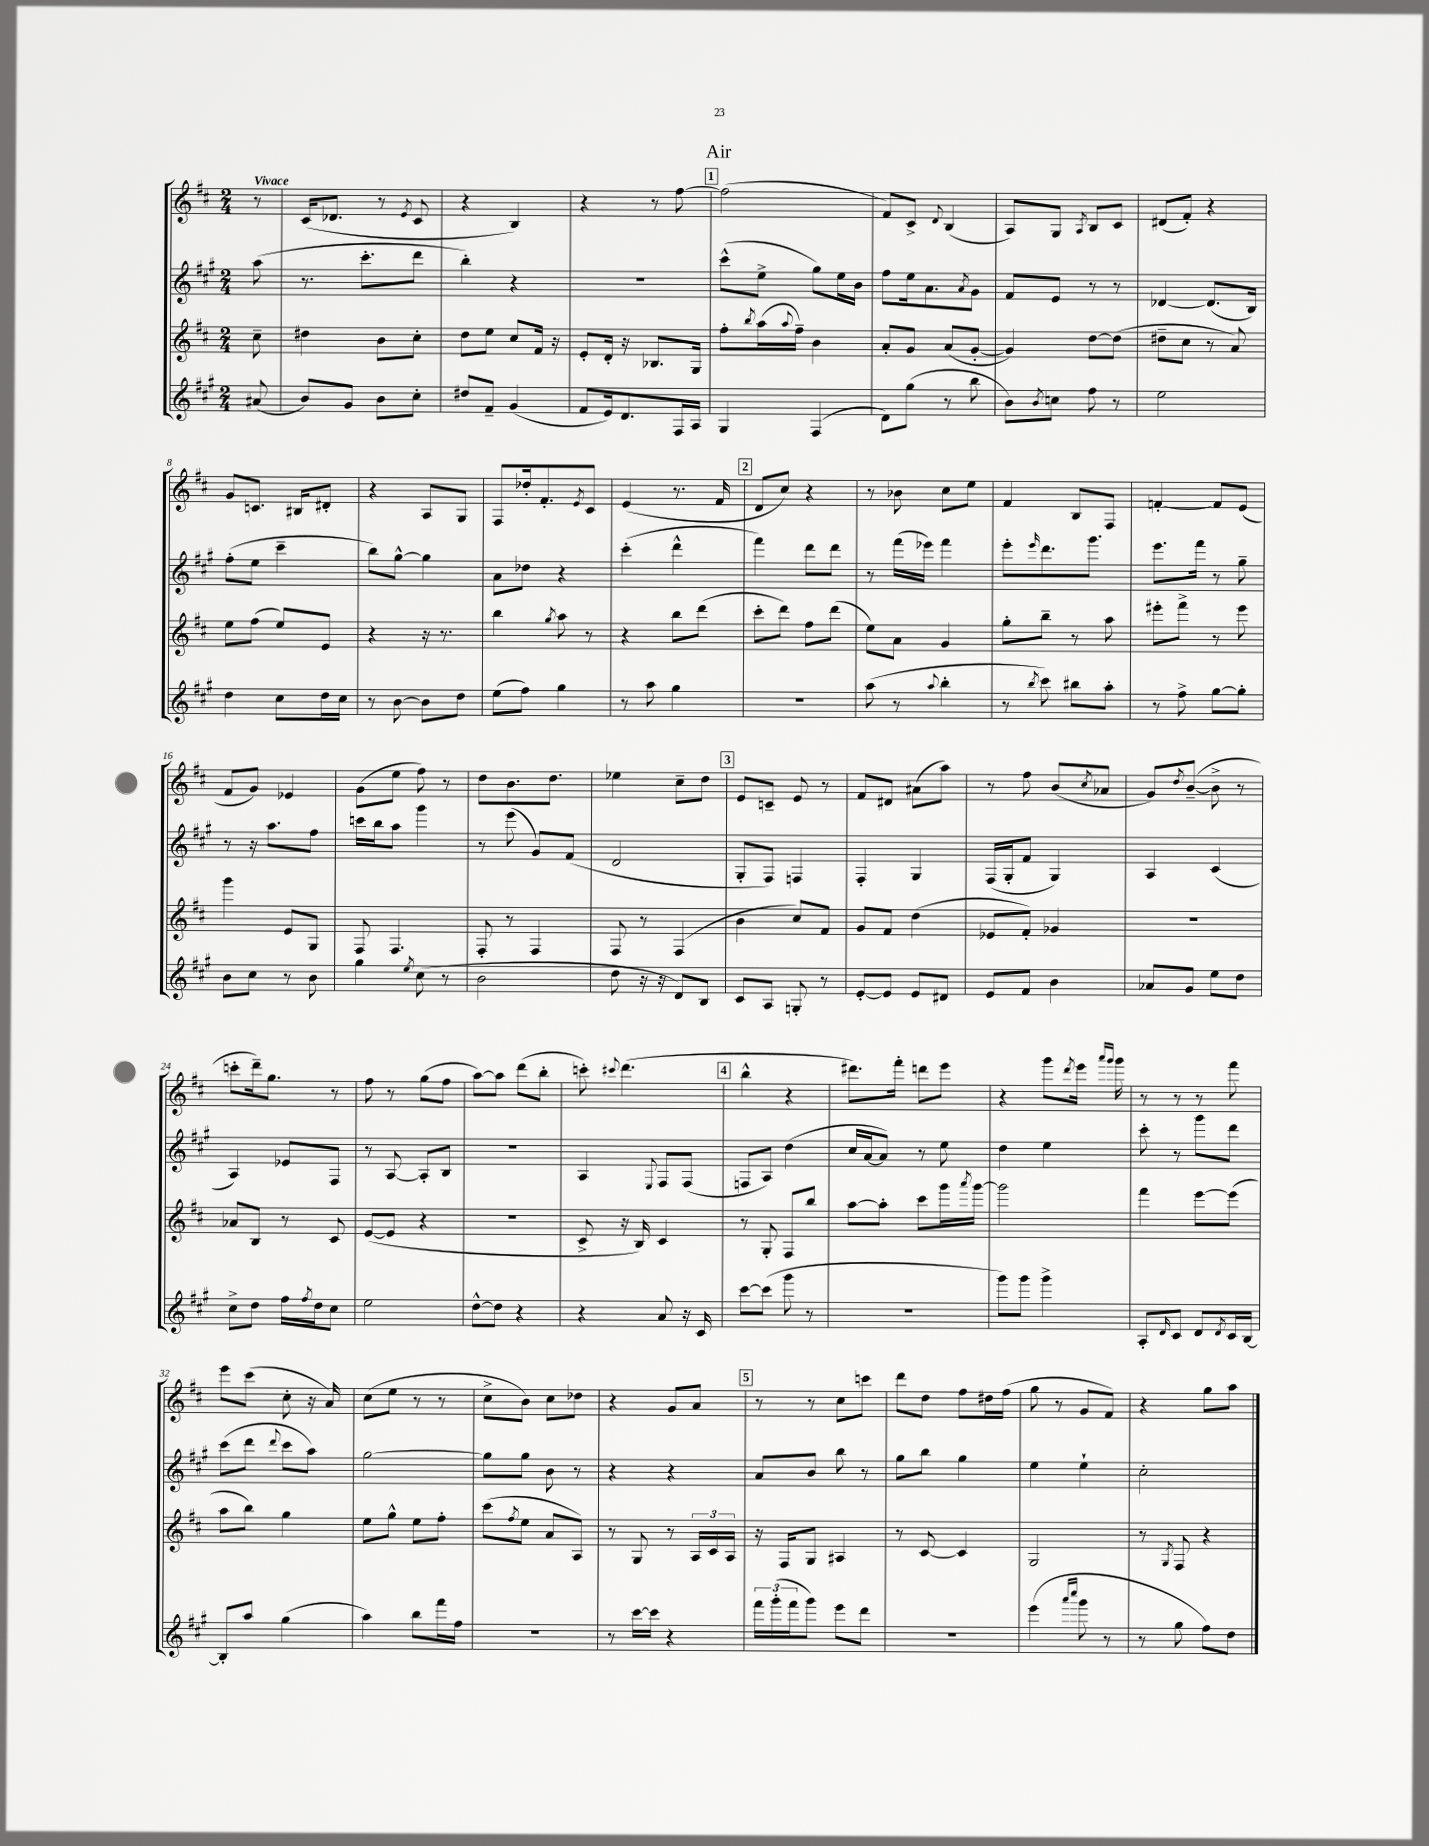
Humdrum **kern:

**kern	**kern	**kern	**kern
*staff4	*staff3	*staff2	*staff1
*clefG2	*clefG2	*clefG2	*clefG2
*k[f#c#g#]	*k[f#c#]	*k[f#c#g#]	*k[f#c#]
*M2/4	*M2/4	*M2/4	*M2/4
(8a#/	8cc#~\	(8aa\	8r
=	=	=	=
8b/L)	4dd#\	8.r	(16c#/LK
.	.	.	8.d-/J
8g#/J	.	.	.
.	.	8.ccc#'\L	.
8b\L	8b\L	.	8r
.	.	.	8qe/
8cc#'\J	8cc#'\J	8ddd\J	8c#/
=	=	=	=
8dd#/L	8dd\L	4bb'\)	4r
8f#~/J	8ee\J	.	.
(4g#/	8cc#/L	4r	4B/)
.	16f#/Jk	.	.
.	16r	.	.
=	=	=	=
8f#/L	8e'/L	2r	4r
16e/k)	16d'/Jk	.	.
8.d/	16r	.	.
.	8.B-/L	.	8r
16F#/L	.	.	[8ff#\
16A/JJ	16G/Jk	.	.
=	=	=	=
4G#/	8ff#'\L	(8ccc#^^\L	(2ff#\]
.	8qbb/	.	.
.	(16aa\L	8ee^\J	.
.	8qqaa/	.	.
.	16ff#~\JJ)	.	.
(4F#/	4b\	8gg#\L)	.
.	.	16ee\L	.
.	.	16b\JJ	.
=	=	=	=
8d\L)	8a'/L	8ff#\L	8f#/L)
(8gg#\J	8g/J	16ee\k	8c#^/J
.	.	8.a\	.
.	.	.	8qqd/
8r	(8a/L	.	(4B/
.	.	8qa/	.
8bb\	[8g'/J	8g#\J	.
=	=	=	=
8b\L)	4g/])	8f#/L	8A/L)
8qb/	.	.	.
8cc\J	.	8e/J	8G/J
.	.	.	8qA/
8ff#\	[8dd\L	8r	8B/L
8r	(8dd\]J	8r	8c#/J
=	=	=	=
2ee\	8dd#~\L	[4d-/	(8d#/L
.	8cc#\J	.	8f#'/J)
.	8r	(8.d-/]L	4r
.	8a/)	.	.
.	.	16B/Jk)	.
=	=	=	=
4dd\	8ee\L	(8ff#'\L	8g/L
.	(8ff#\J	8ee\J	8.c/J
8cc#\L	8ee/L)	4ccc#~\	.
.	.	.	16B#/LK
16dd\L	8e/J	.	8d#'/J
16cc#\JJ	.	.	.
=	=	=	=
8r	4r	8bb\L)	4r
[8b\	.	[8gg#^^\J	.
8b\]L	16r	4gg#\]	8A/L
.	8.r	.	.
8dd\J	.	.	8G/J
=	=	=	=
(8ee\L	4bb\	8a\L	8F#/L
8ff#\J)	.	8dd-\J	16dd-'/k
.	.	.	8.f#'/
.	8qgg/	.	.
4gg#\	8aa\	4r	.
.	.	.	8qe/
.	8r	.	8c#/J
=	=	=	=
8r	4r	(4ccc#'\	(4e/
8aa\	.	.	.
4gg#\	8bb\L	4ddd^^\	8.r
.	(8ddd\J	.	.
.	.	.	16f#/
=	=	=	=
2r	8ccc#'\L	4fff#\)	8d/L
.	8ddd\J)	.	8cc#/J)
.	8ff#\L	8ddd\L	4r
.	(8ddd\J	8ddd\J	.
=	=	=	=
(8aa\	8ee\L)	8r	8r
8r	8a\J	(16fff#\LL	8b-\
.	.	16eee-\JJ)	.
8qqaa/	.	.	.
4bb'\	4g/	4fff#\	8cc#\L
.	.	.	8ee\J
=	=	=	=
8r	8gg'\L	8eee'\L	4f#/
8qbb/	.	16qqeee/	.
8ccc#\)	8bb~\J	8.ddd\	.
8bb#\L	8r	.	8B/L
.	.	8.ggg#\J	.
8aa'\J	8aa\	.	8F#/J
=	=	=	=
8r	8eee#'\L	8.eee\L	[4f'/
8ff#^\	8fff#^\J	.	.
.	.	16fff#\Jk	.
[8gg#\L	8r	8r	8f/]L
8gg#'\]J	8eee#\	8gg#~\	(8e/J
=	=	=	=
8b\L	4ggg\	8r	8f#/L
8cc#\J	.	16r	8g/J)
.	.	8.aa\L	.
8r	8e/L	.	4e-/
8b\	8G/J	8ff#\J	.
=	=	=	=
4gg#\	8F#/	16ccc\LL	(8g\L
.	.	16bb\J	.
.	4.F#/	8aa\J	8ee\J
8qee/	.	.	.
(8cc#\	.	4ggg#\	8ff#\)
8r	.	.	8r
=	=	=	=
2b\	8F#'/	8r	8dd\L
.	8r	(8eee\	8.b\
.	4F#/	8g#/L)	.
.	.	.	8.dd\J
.	.	(8f#/J	.
=	=	=	=
8dd\	8F#/	2d/	4ee-\
16r	8r	.	.
16r	.	.	.
8d/L)	(4F#/	.	8cc#~\L
8B/J	.	.	8dd\J
=	=	=	=
8c#/L	4b\	8G#'/L	8e/L
8A/J	.	8F#/J)	8c~/J
8G'/	8cc#/L)	4F/	8e/
8r	8f#/J	.	8r
=	=	=	=
[8e'/L	8g/L	4F#'/	8f#/L
8e/]J	8f#/J	.	8d#/J
8e/L	(4dd\	4G#/	(8a#\L
8d#/J	.	.	8aa\J)
=	=	=	=
8e/L	8e-/L	(16F#/LL	8r
.	.	16G#'/J	.
8f#/J	8f#'/J)	8f#/J	8ff#\
4b\	4g-/	4G#/)	(8b/L
.	.	.	8qcc#/
.	.	.	8a-/J
=	=	=	=
8a-/L	2r	4A/	8g/L)
.	.	.	8qdd/
8g#/J	.	.	([8b~/J
8ee\L	.	(4c#/	8b^\]
8dd\J	.	.	8r
=	=	=	=
8cc#^\L	8a-/L	4A/)	8ccc'\L
8dd\J	8B/J	.	16ddd~\k)
.	.	.	8.gg\J
16ff#\LL	8r	8e-/L	.
8qff#/	.	.	.
16dd\J	.	.	.
8cc#\J	8c#/	8F#/J	8r
=	=	=	=
2ee\	([8e/L	8r	8ff#\
.	8e/]J	[8A/	8r
.	4r	8A'/]L	(8gg\L
.	.	8B/J	8ff#\J
=	=	=	=
[8dd^^\L	2r	2r	[8aa\L)
8dd\]J	.	.	8aa\]J
4r	.	.	(8ddd\L
.	.	.	8bb'\J
=	=	=	=
4r	8c#^/	4A/	8ccc'\)
.	.	.	8qqccc#/
.	16r	.	(4.ddd\
.	16B/)	.	.
.	.	8qqE/	.
8a/	4c#/	8F#/L	.
16r	.	(8F#/J	.
16c#/	.	.	.
=	=	=	=
[8ccc#\L	8r	8F/L	4bb^^\
(8ccc#\]J	8G'/	8A/J)	.
8ggg#\	8F#/L	(4dd\	4r
8r	8bb/J	.	.
=	=	=	=
2r	[8aa\L	16cc#/LL	8.ddd#\L)
.	.	[16a/J	.
.	8aa'\]J	8a/]J)	.
.	.	.	16fff#'\Jk
.	8ccc#\L	8r	8ddd\L
.	16ggg\L	8ee\	8eee\J
.	8qaaa/	.	.
.	[16ggg\JJ	.	.
=	=	=	=
8ggg#\L)	2ggg\]	4dd\	4r
8ggg#\J	.	.	.
4ggg#^\	.	4ee\	8ggg\L
.	.	.	8qddd/
.	.	.	16eee\Jk
.	.	.	16qqaaa/LL
.	.	.	16qqggg/JJ
.	.	.	16ggg\
=	=	=	=
8A'/L	4fff#\	8ccc#'\	8r
16qqd/	.	.	.
8c#/J	.	8r	8r
8d/L	[8eee\L	8ggg#\L	8r
8qd/	.	.	.
16c#/L	(8eee\]J	8ddd\J	8fff#\
[16B/JJ	.	.	.
=	=	=	=
8B'/]L	8aa\L	(8ccc#\L	8eee\L
8aa/J	8bb\J)	8ddd\J	(8ccc#\J
.	.	8qqddd/	.
(4gg#\	4gg\	8ccc#\L	8cc#'\
.	.	8aa\J)	16r
.	.	.	16a/)
=	=	=	=
4aa\)	8ee\L	[2gg#\	(8cc#\L
.	8gg^^\J	.	8ee\J
8bb\L	8ee\L	.	8r
16fff#\L	8ff#'\J	.	8r
16ff#\JJ	.	.	.
=	=	=	=
2r	(8ccc#\L	8gg#\]L	8cc#^\L
.	8qff#/	.	.
.	8ee\J	8gg#\J	8b\J)
.	8a/L	8b\	8cc#\L
.	8A/J)	8r	8dd-\J
=	=	=	=
8r	8r	4r	4r
[16ccc#\LL	8G/	.	.
16ccc#\]JJ	.	.	.
4r	8r	4r	8g/L
.	24A/LL	.	8a/J
.	24c#/	.	.
.	24A/JJ	.	.
=	=	=	=
24fff#\LL	16r	8a/L	8r
(24ggg#'\	.	.	.
.	16F#/LK	.	.
24fff#\J	.	.	.
8ggg#\J)	8G/J	8b/J	8r
8eee\L	4A#/	8bb\	8cc#\L
8ddd\J	.	8r	8ccc\J
=	=	=	=
2r	8r	8gg#\L	8ddd\L
.	[8c#/	8bb\J	8dd\J
.	4c#/]	4gg#\	8ff#\L
.	.	.	16dd#\L
.	.	.	(16ff#\JJ
=	=	=	=
(4eee\	2G/	4ee\	8gg\
.	.	.	8r
16qqaaa/LL	.	.	.
16qqcccc#/JJ	.	.	.
8ggg#\	.	4ee`\	8g/L
8r	.	.	8f#/J)
=	=	=	=
8r	8r	2cc#'\	4r
.	8qG/	.	.
8gg#\	8F#/	.	.
8ff#\L)	4r	.	8gg\L
8dd\J	.	.	8aa\J
==	==	==	==
*-	*-	*-	*-
